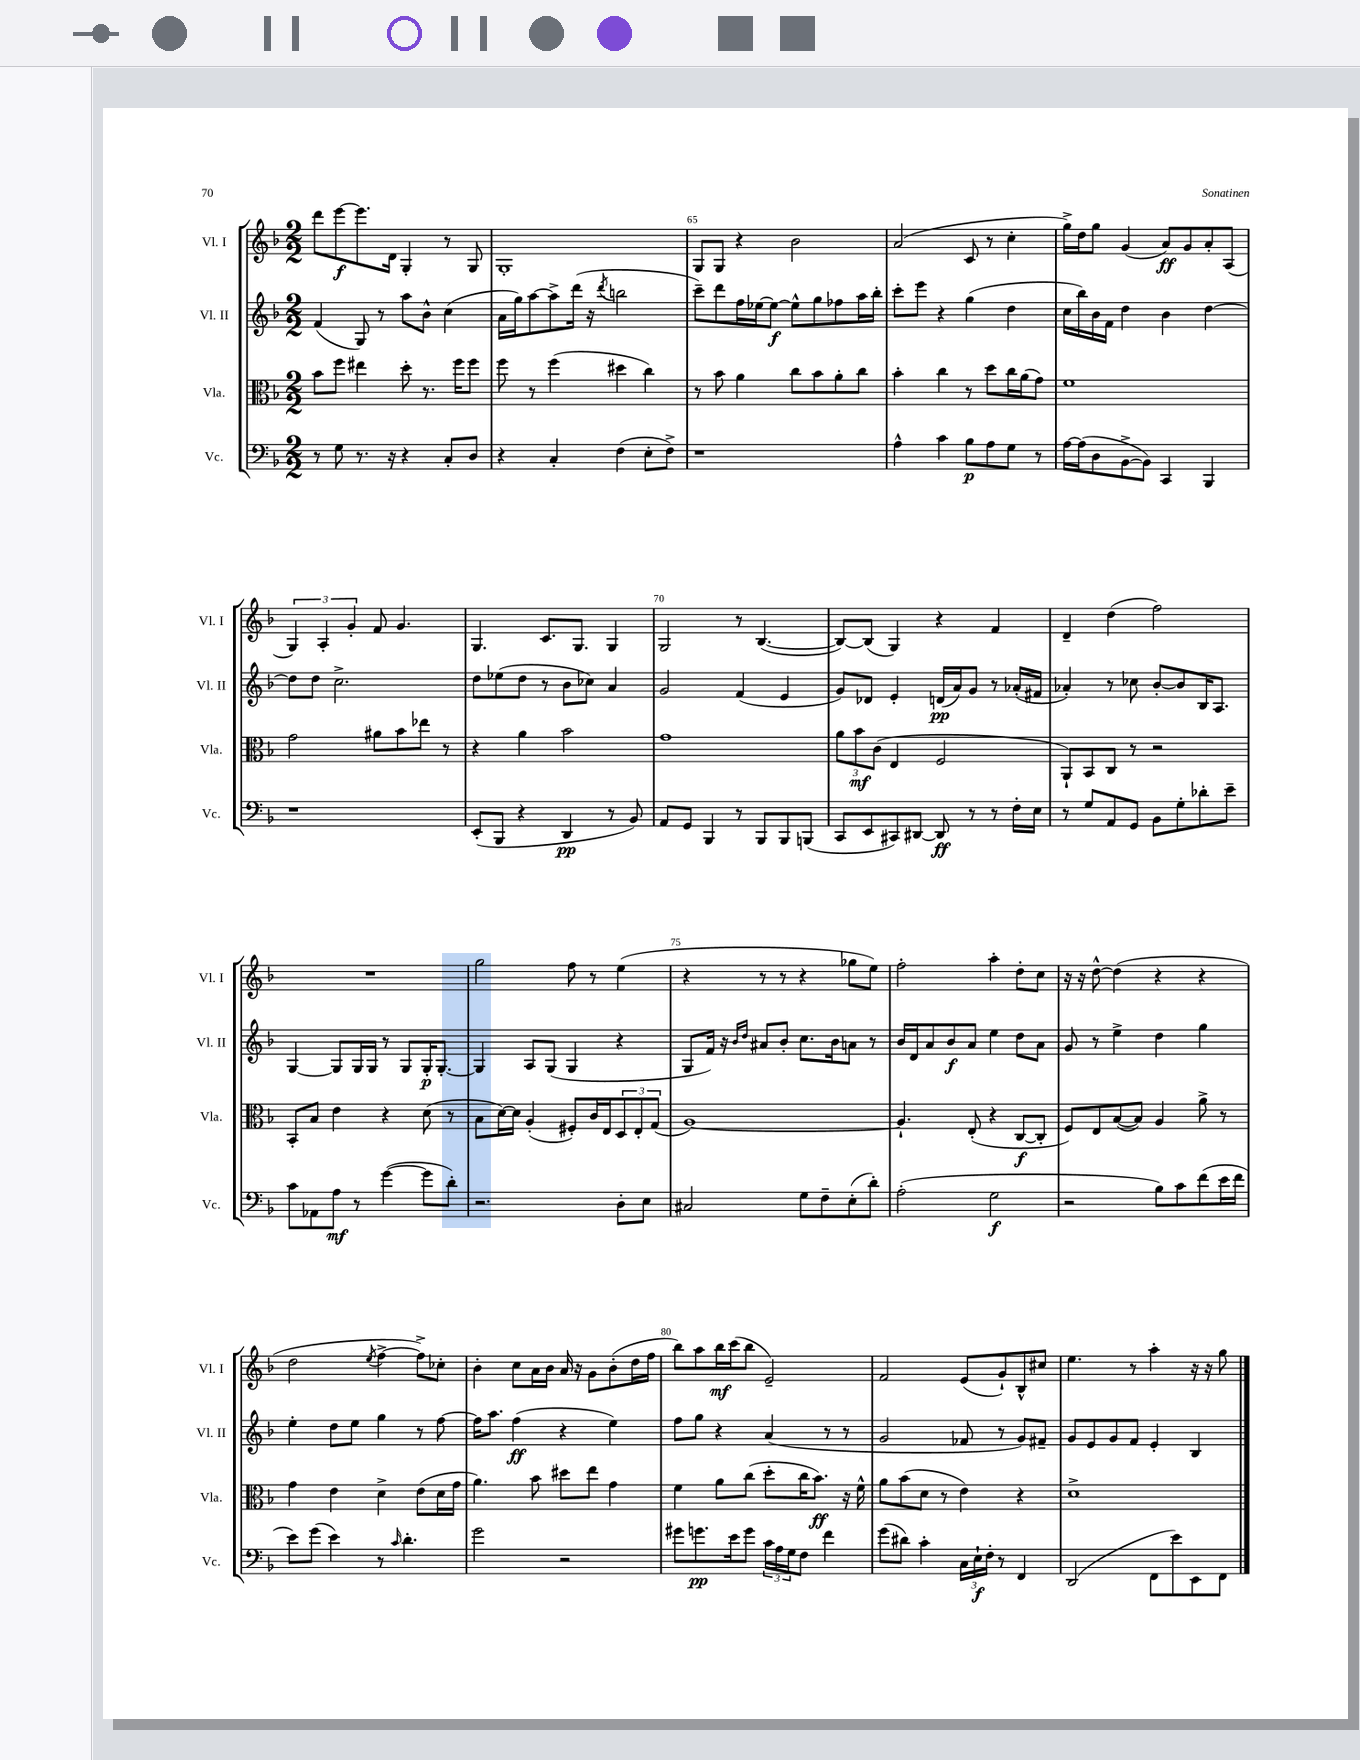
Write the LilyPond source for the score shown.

<<
\new StaffGroup <<
\new Staff = "s0" \with { instrumentName = "Vl. I" shortInstrumentName = "Vl. I" } {
    \clef treble \key f \major \numericTimeSignature \time 2/2
    d'''8 e'''8~\f e'''8. d'16 g4-. r8 g8 |
    g1-. |
    g8 g8 r4 bes'2 |
    a'2( c'8 r8 c''4-. |
    g''16->) d''16 g''8 g'4( a'8\ff) g'8 a'8-. a8( |
    \tuplet 3/2 { g4) a4-. g'4-. } f'8 g'4. |
    g4. c'8. g8. g4 |
    g2 r8 bes4.~( |
    bes8~) bes8( g4) r4 f'4 |
    d'4-- d''4( f''2) |
    R1 |
    g''2 f''8 r8 e''4( |
    r4 r8 r8 r4 ges''8 e''8) |
    f''2-. a''4-. d''8-. c''8 |
    r16 r16 d''8~-^ d''4( r4 r4 |
    d''2 \acciaccatura { e''8 } f''4~-> f''8->) ces''8-. |
    bes'4-. c''8 a'16 bes'16 a'16 r16 g'8 bes'8-.( d''16 f''16 |
    bes''8) a''8 bes''16\mf c'''16( bes''8 e'2--) |
    f'2 e'8( g'8-!) bes8-^ cis''8 |
    e''4. r8 a''4-. r16 r16 g''8 \bar "|." |
}
\new Staff = "s1" \with { instrumentName = "Vl. II" shortInstrumentName = "Vl. II" } {
    \clef treble \key f \major \numericTimeSignature \time 2/2
    f'4( g8) r8 a''8 bes'8-^ c''4( |
    a'16 g''16) a''8~ a''8-> d'''16( r16 \acciaccatura { d'''8 } b''2 |
    c'''8--) d'''8 f''16 ees''16~ ees''8~\f ees''8-^ g''8 fes''8 a''16 bes''16-. |
    c'''8-. e'''8 r4 g''4( d''4 |
    c''16 bes''16) bes'16 f'16 d''4 bes'4 d''4~ |
    d''8 d''8 c''2.-> |
    d''8 ees''8( d''8 r8 bes'8 ces''8) a'4 |
    g'2 f'4( e'4 |
    g'8) des'8 e'4-. d'16\pp( a'16) g'8 r8 aes'16-.( fis'16 |
    aes'4-.) r8 ces''8 bes'8~-. bes'8 bes16 a8. |
    g4~ g8 g16 g16 r8 g8 g16-.\p g8.~-. |
    g4 a8 g8( g4 r4 |
    g8 f'16) r16 \grace { bes'16 d''16 } ais'8 bes'8-. c''8. bes'16 a'8 r8 |
    bes'16 d'16 a'8 bes'8\f a'8 e''4 d''8 a'8 |
    g'8 r8 e''4-> d''4 g''4 |
    e''4-. d''8 e''8 g''4 r8 f''8~ |
    f''16 a''8. f''4\ff( r4 e''4) |
    f''8 g''8 r4 a'4( r8 r8 |
    g'2 fes'8 r8 g'8) fis'8-- |
    g'8 e'8 g'8 f'8 e'4-. bes4 \bar "|." |
}
\new Staff = "s2" \with { instrumentName = "Vla." shortInstrumentName = "Vla." } {
    \clef alto \key f \major \numericTimeSignature \time 2/2
    bes'8 f''8 eis''4 d''8-. r8. f''16 f''8 |
    f''8 r8 f''4( dis''4 c''4) |
    r8 bes'8 a'4 c''8 bes'8 a'8-. c''8 |
    bes'4-. c''4 r8 d''8 c''16 a'16( g'8) |
    f'1 |
    g'2 ais'8 bes'8 ees''8 r8 |
    r4 a'4 bes'2 |
    g'1 |
    \tuplet 3/2 { a'8 bes'8\mf c'8( } e4 f2 |
    a,8-!) bes,8 c8 r8 r2 |
    bes,8-. bes8 e'4 r4 d'8( r8 |
    bes8 d'16~) d'16 a4-.( fis8-.) c'16 e16 \tuplet 3/2 { d8 e8-. g8( } |
    a1~) |
    a4.-! e8-.( r4 c8~\f c8-. |
    f8) e8 bes8~( bes8) a4 a'8-> r8 |
    g'4 e'4 d'4-> e'8( d'16 g'16 |
    a'4.) bes'8 dis''8 e''8 g'4 |
    f'4 a'8 c''8( d''8-. c''16 bes'8.\ff) r16 f'16-^ |
    a'8 bes'8( d'8 r8 e'4) r4 |
    d'1-> \bar "|." |
}
\new Staff = "s3" \with { instrumentName = "Vc." shortInstrumentName = "Vc." } {
    \clef bass \key f \major \numericTimeSignature \time 2/2
    r8 g8 r8. r16 r4 c8-. d8 |
    r4 c4-. f4( e8-. f8->) |
    r1 |
    a4-^ c'4 bes8\p a8 g8 r8 |
    a16~ a16( d8 bes,8~-> bes,8) c,4 bes,,4 |
    r1 |
    e,8-.( bes,,8 r4 d,4\pp r8 bes,8) |
    a,8 g,8 bes,,4 r8 bes,,8 bes,,8 b,,8( |
    c,8 e,8 cis,8) dis,8~ dis,8\ff r8 r8 f16-. e16 |
    r8 g8 a,8 g,8 bes,8 g8-. des'8-. e'8-- |
    c'8 aes,8 a8\mf r8 g'4~( g'8 d'8-.) |
    r2. d8-. e8 |
    cis2 g8 f8-- e8-.( d'8-.) |
    a2-.( g2\f |
    r2 bes8) c'8 f'8( e'16 f'16 |
    e'8) g'8( e'4) r8 \grace { c'16 } d'4.-. |
    g'2 r2 |
    gis'8 g'8.\pp e'16 g'8 \tuplet 3/2 { c'16 a16 g16 } f8 f'4 |
    g'8( dis'8) c'4-. \tuplet 3/2 { c16 e16-!\f f16-. } r8 f,4 |
    d,2( f,8 e'8) e,8 f,8 \bar "|." |
}
>>
>>
\layout { \context { \Score currentBarNumber = #63 \override BarNumber.break-visibility = ##(#f #t #t) barNumberVisibility = #(every-nth-bar-number-visible 5) } }
